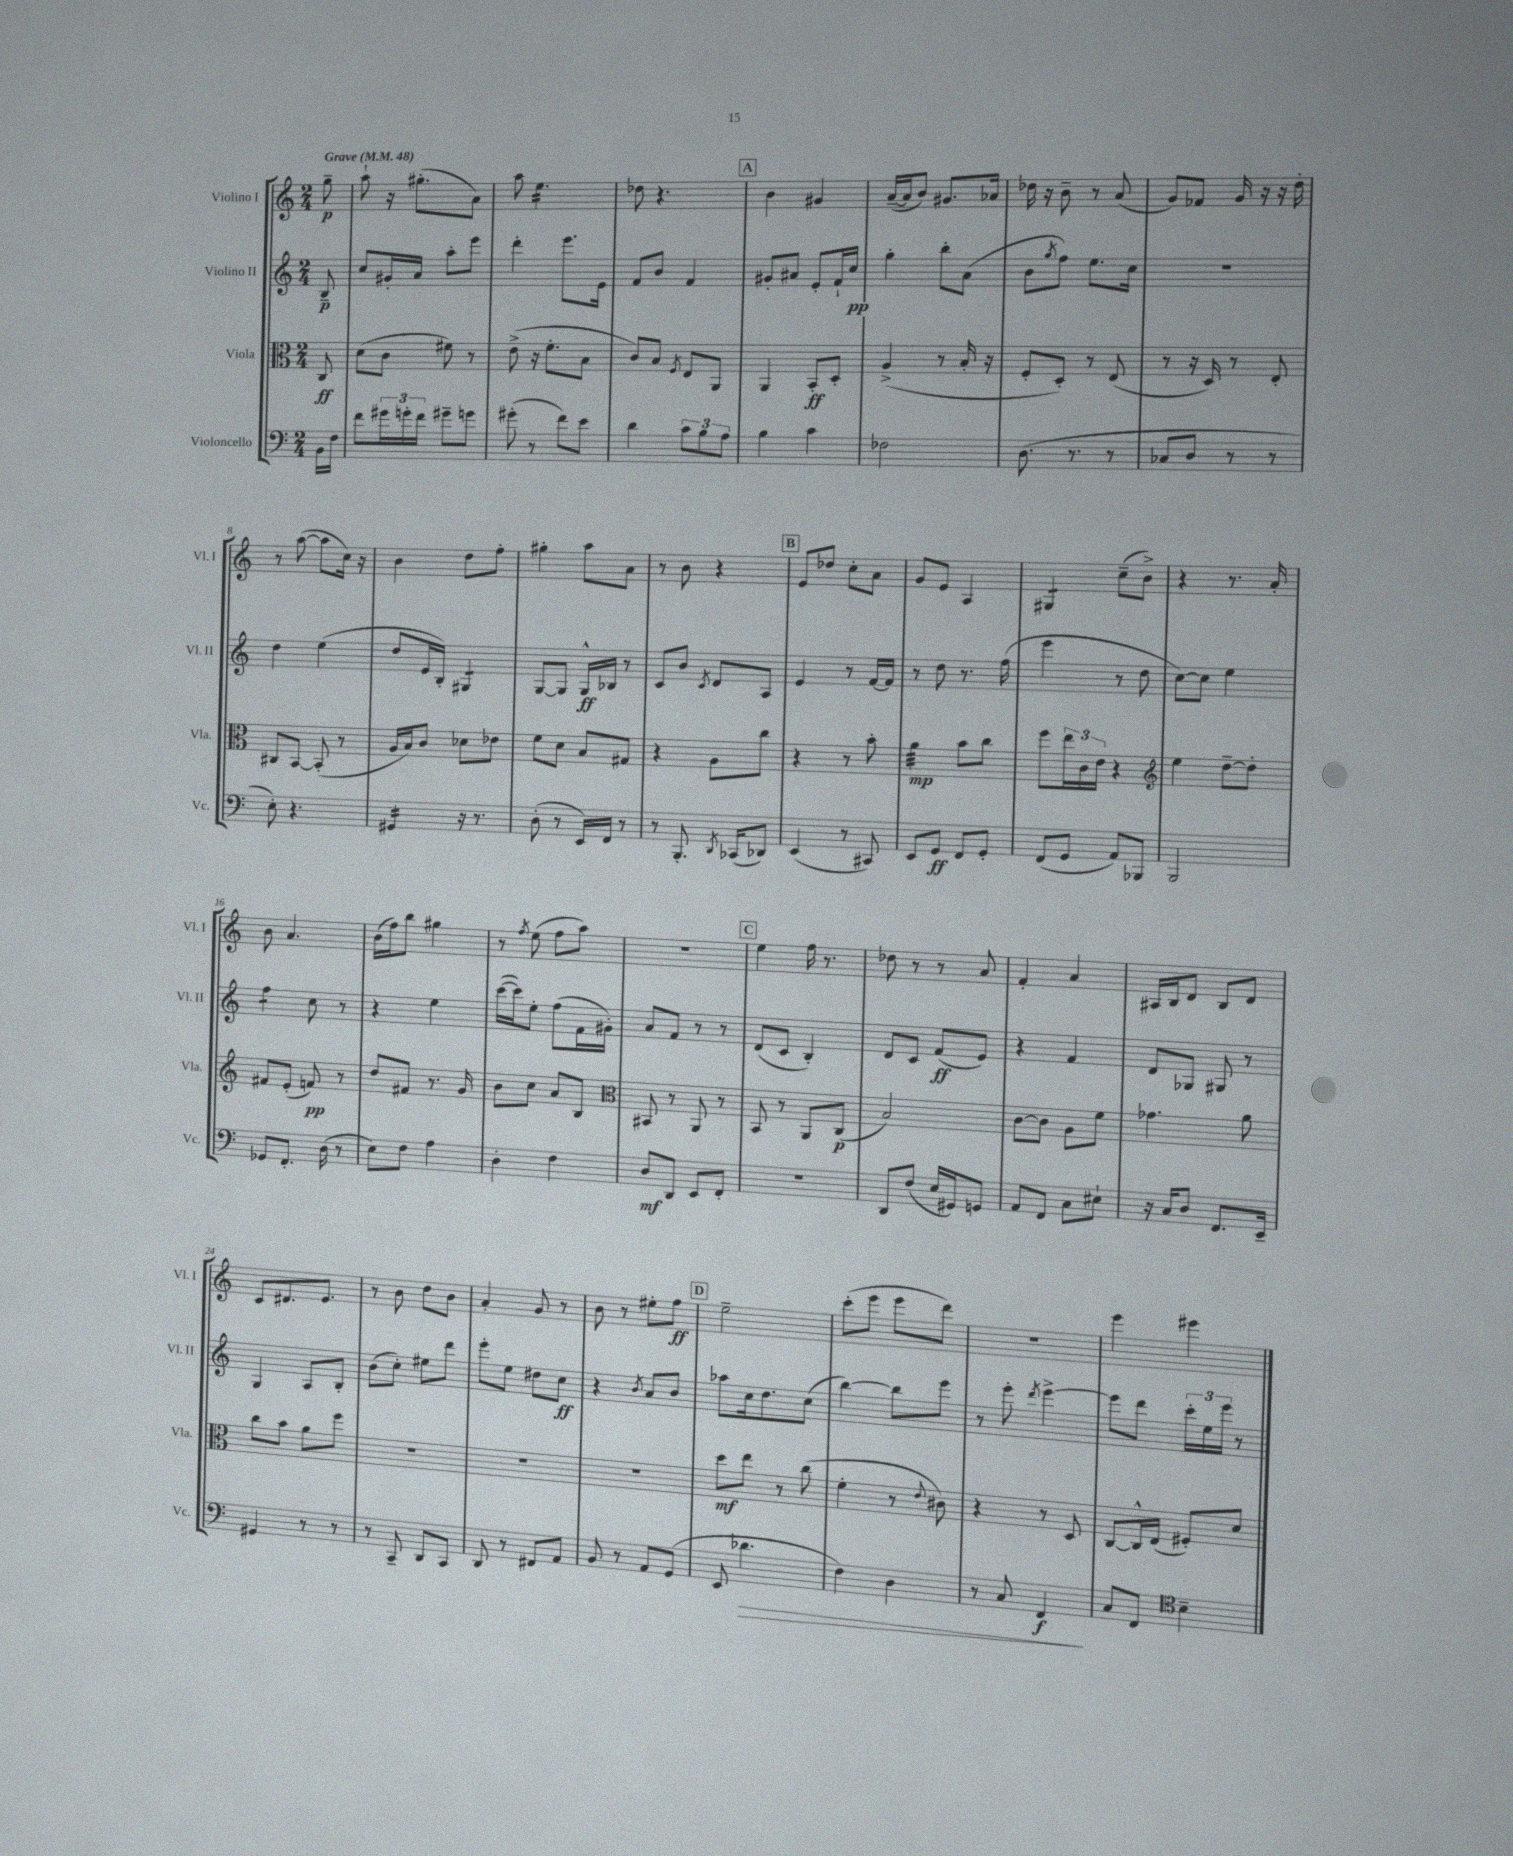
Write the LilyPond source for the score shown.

<<
\new StaffGroup <<
\new Staff = "s0" \with { instrumentName = "Violino I" shortInstrumentName = "Vl. I" } {
    \clef treble \key c \major \numericTimeSignature \time 2/4 \partial 8 \tempo "Grave" 4 = 48
    g''8--\p |
    a''8-! r16 gis''8.-.( a'8) |
    a''8 e''4.:16 |
    des''8 r4. |
    \mark \markup { \box "A" } b'4 gis'4 |
    a'16~--( a'16 b'8) gis'8. aes'16 |
    des''16 r16 b'8-- r8 a'8( |
    g'8) fes'8 g'16 r16 r16 d''16-. |
    r8 a''8~( a''8 c''16) r16 |
    b'4 d''8 f''8-. |
    gis''4-. a''8 a'8 |
    r8 b'8 r4 |
    \mark \markup { \box "B" } e'8 des''8 c''8-. a'8 |
    g'8 e'8 a4 |
    gis4:8 c''8--( b'8->) |
    r4 r8. a'16-. |
    b'8 a'4. |
    b'16( f''16) b''8 gis''4 |
    r8 \acciaccatura { f''8 } e''8( f''8 a''8) |
    R2 |
    \mark \markup { \box "C" } e''4 f''16 r8. |
    des''8 r8 r8 a'8 |
    f'4-. a'4 |
    ais16 b16 d'8 b8 d'8 |
    c'8 dis'8. e'8. |
    r8 b'8 d''8 b'8 |
    a'4-. g'8 r8 |
    b'8 r8 eis''8-. f''8\ff |
    \mark \markup { \box "D" } e''2-- |
    c'''8-.( e'''8 e'''8 d'''8) |
    R2 |
    e'''4 eis'''4 \bar "|." |
}
\new Staff = "s1" \with { instrumentName = "Violino II" shortInstrumentName = "Vl. II" } {
    \clef treble \key c \major \numericTimeSignature \time 2/4 \partial 8
    b8--\p |
    c''8 gis'16-. a'16 a''8-. e'''8 |
    d'''4-. e'''8. e'16 |
    f'8 b'8 f'4 |
    \mark \markup { \box "A" } gis'8-. ais'8 e'8-. f'16-! c''16\pp |
    g''4-. b''8-. a'8( |
    b'8 \acciaccatura { g''8 } f''8) e''8. c''16 |
    R2 |
    d''4 e''4( |
    d''8 e'16 b16-.) gis4:8 |
    g8~ g8 g16-^\ff bes16 r8 |
    c'8 b'8 \acciaccatura { c'8 } d'8 a8 |
    \mark \markup { \box "B" } e'4 r8 f'16~ f'16 |
    r8 d''8 r8. f''16( |
    e'''4 r8 d''8 |
    c''8~) c''8 e''4 |
    f''4:8 c''8 r8 |
    r4 e''4 |
    c'''16~( c'''16) e''8-. f''8( f'16 gis'16-.) |
    a'8 f'8 r8 r8 |
    \mark \markup { \box "C" } d'8( c'8 b4-.) |
    d'8 c'8 f'8\ff( e'8) |
    r4 f'4 |
    d'8 ges8 gis8 r8 |
    g4 a8 b8-. |
    b'8( c''8-.) eis''8 d'''8 |
    e'''8-. e''8 dis''8 c''8\ff |
    r4 \acciaccatura { b'8 } a'8 b'8 |
    \mark \markup { \box "D" } aes''8 c''16 d''8. c''8( |
    b''4~) b''8 e'''8 |
    r8 e'''8-. \acciaccatura { d'''8 } e'''4~-> |
    e'''8 d'''8 \tuplet 3/2 { c'''16-. e''16 e'''16 } r8 \bar "|." |
}
\new Staff = "s2" \with { instrumentName = "Viola" shortInstrumentName = "Vla." } {
    \clef alto \key c \major \numericTimeSignature \time 2/4 \partial 8
    c8\ff |
    d'8( c'8 fis'8) r8 |
    e'8->( r16 f'8.-. b8 |
    c'8) b8 \acciaccatura { f8 } e8 a,8 |
    \mark \markup { \box "A" } a,4 b,8-.\ff d8-. |
    a4->( r8 b16-. r16 |
    f8-. d8-.) r8 e8( |
    r8 r16 d16) r8 e8-. |
    cis8 b,8~ b,8-.( r8 |
    a16 b16) c'8 des'8 ees'8 |
    f'8 d'8 b8 gis8 |
    r4 a8 c''8 |
    \mark \markup { \box "B" } r4 r8 b'8-. |
    a'4:32\mp b'8 c''8 |
    f''8 \tuplet 3/2 { e''16 c'16 e'16 } r4 |
    \clef treble e''4 d''8~-- d''8-. |
    fis'8 e'8-.( f'8\pp) r8 |
    d''8 fis'8 r8. g'16 |
    b'8 c''8 a'8 b8 |
    \clef alto bis,8 r8 a,8 r8 |
    \mark \markup { \box "C" } b,8 r8 a,8 c8\p( |
    b2) |
    c'8~ c'8 a8 f'8 |
    ges'4. a'8 |
    c''8 b'8 a'8 f''8 |
    R2 |
    R2 |
    R2 |
    \mark \markup { \box "D" } d''8\mf e''8 r8 c''8( |
    f'4-. r8 \appoggiatura { e'8 } cis'8) |
    r4 r8 d8 |
    c8~ c16-^ e16( fis8-.) d'8 \bar "|." |
}
\new Staff = "s3" \with { instrumentName = "Violoncello" shortInstrumentName = "Vc." } {
    \clef bass \key c \major \numericTimeSignature \time 2/4 \partial 8
    b,16 f16 |
    f'8 \tuplet 3/2 { gis'16 g'16-. f'16 } gis'8-- g'8 |
    gis'8-.( r8 f'8) e'8 |
    d'4 \tuplet 3/2 { c'8 b8 a8 } |
    \mark \markup { \box "A" } b4 c'4 |
    fes2 |
    d8.( r8. r8 |
    ces8 d8 r8 r8 |
    e8-.) r4. |
    gis,4:16 r16 r8. |
    d8-.( r8 e,16) f,16 r8 |
    r8 b,,8.-. \acciaccatura { d,8 } ces,16( des,8) |
    \mark \markup { \box "B" } e,4( r8 cis,8) |
    e,8 g,8\ff f,8 g,8-. |
    f,8( g,8 a,8) bes,,8 |
    b,,2 |
    ges,8 f,8.-. d16( r8 |
    e8) f8 a4 |
    d4-. f4 |
    d8\mf d,8 e,8 f,8-. |
    \mark \markup { \box "C" } r2 |
    d,8 f8( e16 gis,16) g,8 |
    a,8 f,8 c8 eis8-! |
    r16 c16 d8 f,8. e,16-- |
    gis,4 r8 r8 |
    r8 c,8-- d,8 c,8 |
    d,8 r8 fis,8 a,8 |
    b,8 r8 a,8 g,8( |
    \mark \markup { \box "D" } e,8 des'4.\> |
    f4) d4 |
    r8 c8 f,4\f\! |
    c8 f,8 \clef tenor b4-- \bar "|." |
}
>>
>>
